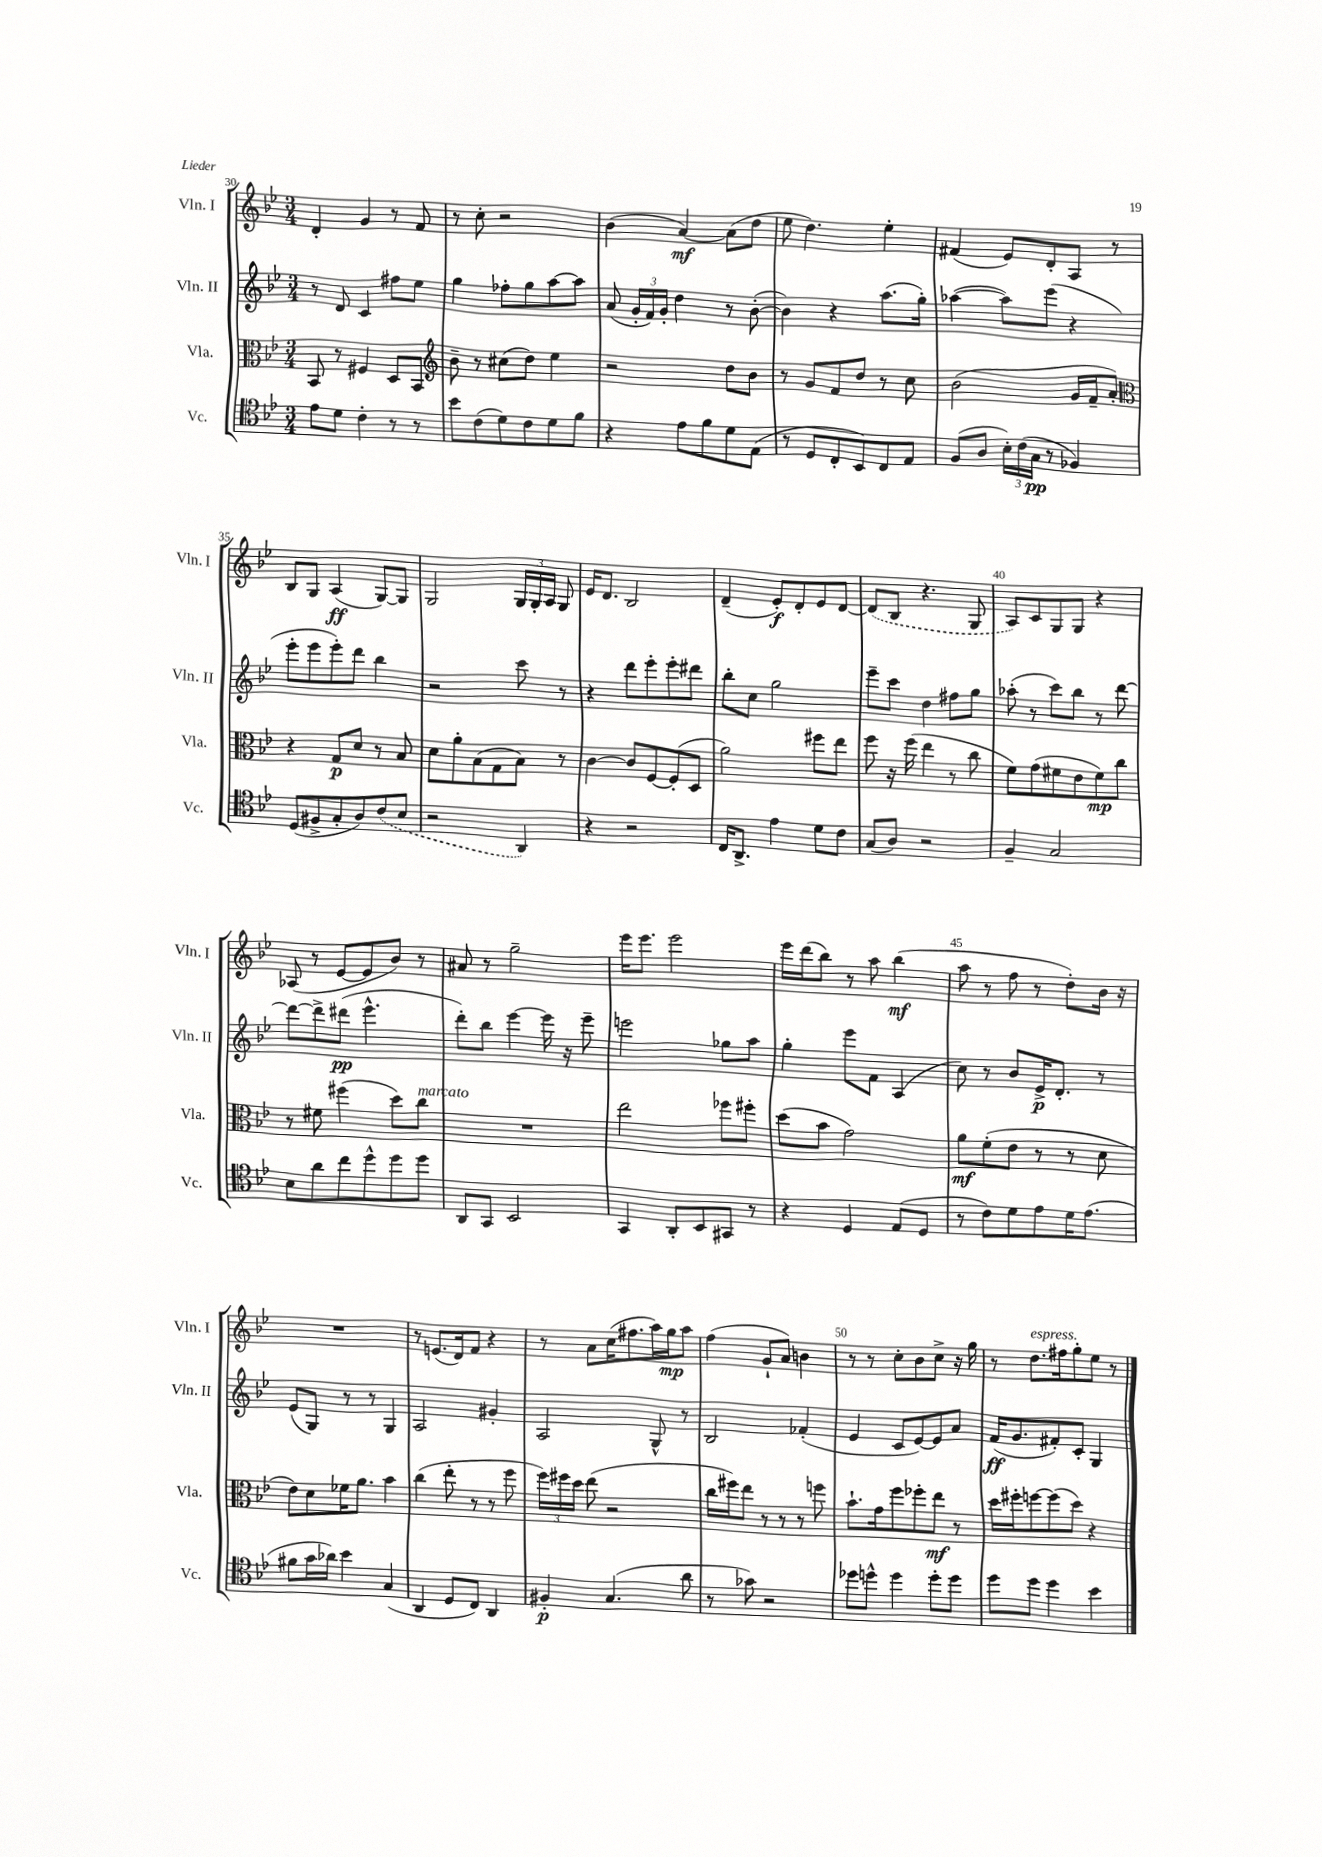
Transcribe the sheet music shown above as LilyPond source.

<<
\new StaffGroup <<
\new Staff = "s0" \with { instrumentName = "Vln. I" shortInstrumentName = "Vln. I" } {
    \clef treble \key bes \major \numericTimeSignature \time 3/4
    \autoBeamOff d'4-. g'4 r8 f'8 |
    r8 c''8-. r2 |
    bes'4( a'4~\mf) a'8[( d''8] |
    ees''8 d''4.) ees''4-. |
    fis'4( ees'8[) d'8-. a8] r8 |
    bes8[ g8] a4\ff( g8[~) g8] |
    g2 \tuplet 3/2 { g16[ g16-. a16] } g8 |
    ees'16[ d'8.] bes2 |
    d'4--( ees'8[-.\f) d'8-. ees'8 d'8]~ |
    \once \slurDashed d'8[( bes8] r4. g8 |
    a8[) c'8 g8 g8] r4 |
    aes8( r8 ees'8[~ ees'8 bes'8]) r8 |
    ais'8 r8 g''2-- |
    ees'''16[ ees'''8.] ees'''2 |
    ees'''16[ d'''16( bes''8]) r8 a''8 bes''4\mf( |
    a''8 r8 f''8 r8 d''8[-.) bes'16] r16 |
    R2. |
    r8 e'8.[( d'16) f'8] r4 |
    r8 a'8[ c''16( fis''8. a''16) g''16\mp a''8] |
    f''4( g'8[-! a'8]) b'4 |
    r8 r8 c''8[-. bes'8 c''8]-> r16 g''16 |
    r8 d''8.[^\markup { \italic "espress." } fis''16 g''8-. ees''8] r8 \bar "|." |
}
\new Staff = "s1" \with { instrumentName = "Vln. II" shortInstrumentName = "Vln. II" } {
    \clef treble \key bes \major \numericTimeSignature \time 3/4
    \autoBeamOff r8 d'8 c'4 fis''8[ ees''8] |
    g''4 fes''8[-. g''8 a''8~ a''8] |
    a'8( \tuplet 3/2 { g'16[-. f'16) g'16]-. } d''4 r8 bes'8~-.( |
    bes'4) r4 a''8.[( g''16]-.) |
    aes''4~( aes''8[) ees'''8]( r4 |
    ees'''8[-. ees'''8 ees'''8-.) d'''8] bes''4 |
    r2 c'''8 r8 |
    r4 d'''8[ ees'''8-. ees'''8-. dis'''8] |
    bes''8[-. c''8] g''2 |
    ees'''8[-- c'''8] d''4 fis''8[ g''8] |
    aes''8-.( r8 c'''8[) bes''8] r8 d'''8~ |
    d'''8[~ d'''8-> dis'''8]\pp( ees'''4.-^ |
    d'''8[-.) bes''8] ees'''4~ ees'''16 r16 ees'''8-- |
    e'''2 ges''8[ a''8] |
    g''4-. ees'''8[ f'8] a4( |
    c''8) r8 bes'8[ ees'16->\p d'8.]-. r8 |
    ees'8[( g8]) r8 r8 g4 |
    a2 gis'4-. |
    a2 g8-^ r8 |
    bes2 fes'4-.( |
    ees'4 c'8[ ees'8~) ees'8 a'8] |
    f'16[\ff( g'8. fis'8-.) c'8]-. g4 \bar "|." |
}
\new Staff = "s2" \with { instrumentName = "Vla." shortInstrumentName = "Vla." } {
    \clef alto \key bes \major \numericTimeSignature \time 3/4
    \autoBeamOff bes,8 r8 fis4 d8[ bes,8] |
    \clef treble bes'8-- r8 cis''8[( d''8]) ees''4 |
    r2 d''8[ bes'8] |
    r8 g'8[ f'8 d''8] r8 c''8 |
    bes'2( g'16[ f'16-- a'8]-.) |
    \clef alto r4 g8[\p d'8] r8 bes8 |
    d'8[ a'8-. bes8( g8 bes8]) r8 |
    c'4~ c'8[ f8~ f8-.( d8] |
    a'2) fis''8[ ees''8] |
    f''8 r16 f''16( ees''4 r8 c''8 |
    f'8[) g'8( fis'8 ees'8 fis'8\mp) c''8] |
    r8 fis'8 fis''4( d''8[) c''8]^\markup { \italic "marcato" } |
    R2. |
    ees''2 fes''8[ fis''8]-. |
    d''8[( bes'8] g'2) |
    a'8[\mf f'8-.( ees'8] r8 r8 d'8 |
    ees'8[) d'8 fes'16 a'8.] bes'4 |
    c''4( ees''8-. r8 r8 f''8 |
    \tuplet 3/2 { f''16[) fis''16 d''16] } ees''8( r2 |
    c''16[ fis''16) ees''8] r8 r8 r8 f''8 |
    bes'8.[-! g'16 f''8 fes''8-. ees''8]\mf r8 |
    d''16[ fis''16-. f''8~ f''8( d''8]) r4 \bar "|." |
}
\new Staff = "s3" \with { instrumentName = "Vc." shortInstrumentName = "Vc." } {
    \clef tenor \key bes \major \numericTimeSignature \time 3/4
    \autoBeamOff ees'8[ d'8] c'4-. r8 r8 |
    bes'8[ c'8( d'8) c'8 d'8 f'8] |
    r4 ees'8[ f'8 d'8 ees8]( |
    r8 d8[ c8-. bes,8) c8 ees8] |
    f8[( a8] \tuplet 3/2 { bes16[-.) c'16( g16]\pp } r8 fes4) |
    d8[( fis8-> g8-. a8) \once \slurDashed c'8( bes8] |
    r2 a,4) |
    r4 r2 |
    c16[ a,8.]-> ees'4 d'8[ c'8] |
    g8[( a8]) r2 |
    f4-- g2 |
    bes8[ a'8 c''8 d''8-^ d''8 d''8] |
    a,8[ g,8] bes,2 |
    g,4 a,8[-. bes,8 gis,8] r8 |
    r4 d4 ees8[( d8] |
    r8 c'8[) d'8 ees'8 d'16 ees'8.]( |
    fis'8[ g'16 aes'16]) bes'4 g4( |
    a,4 d8[ c8]) a,4 |
    fis4-.\p g4.( a'8 |
    r8 ges'8) r2 |
    des''8[ d''8]-^ d''4 d''8[-. d''8] |
    d''8[ d''8] d''4 bes'4 \bar "|." |
}
>>
>>
\layout { \context { \Score currentBarNumber = #30 \override BarNumber.break-visibility = ##(#f #t #t) barNumberVisibility = #(every-nth-bar-number-visible 5) } }
